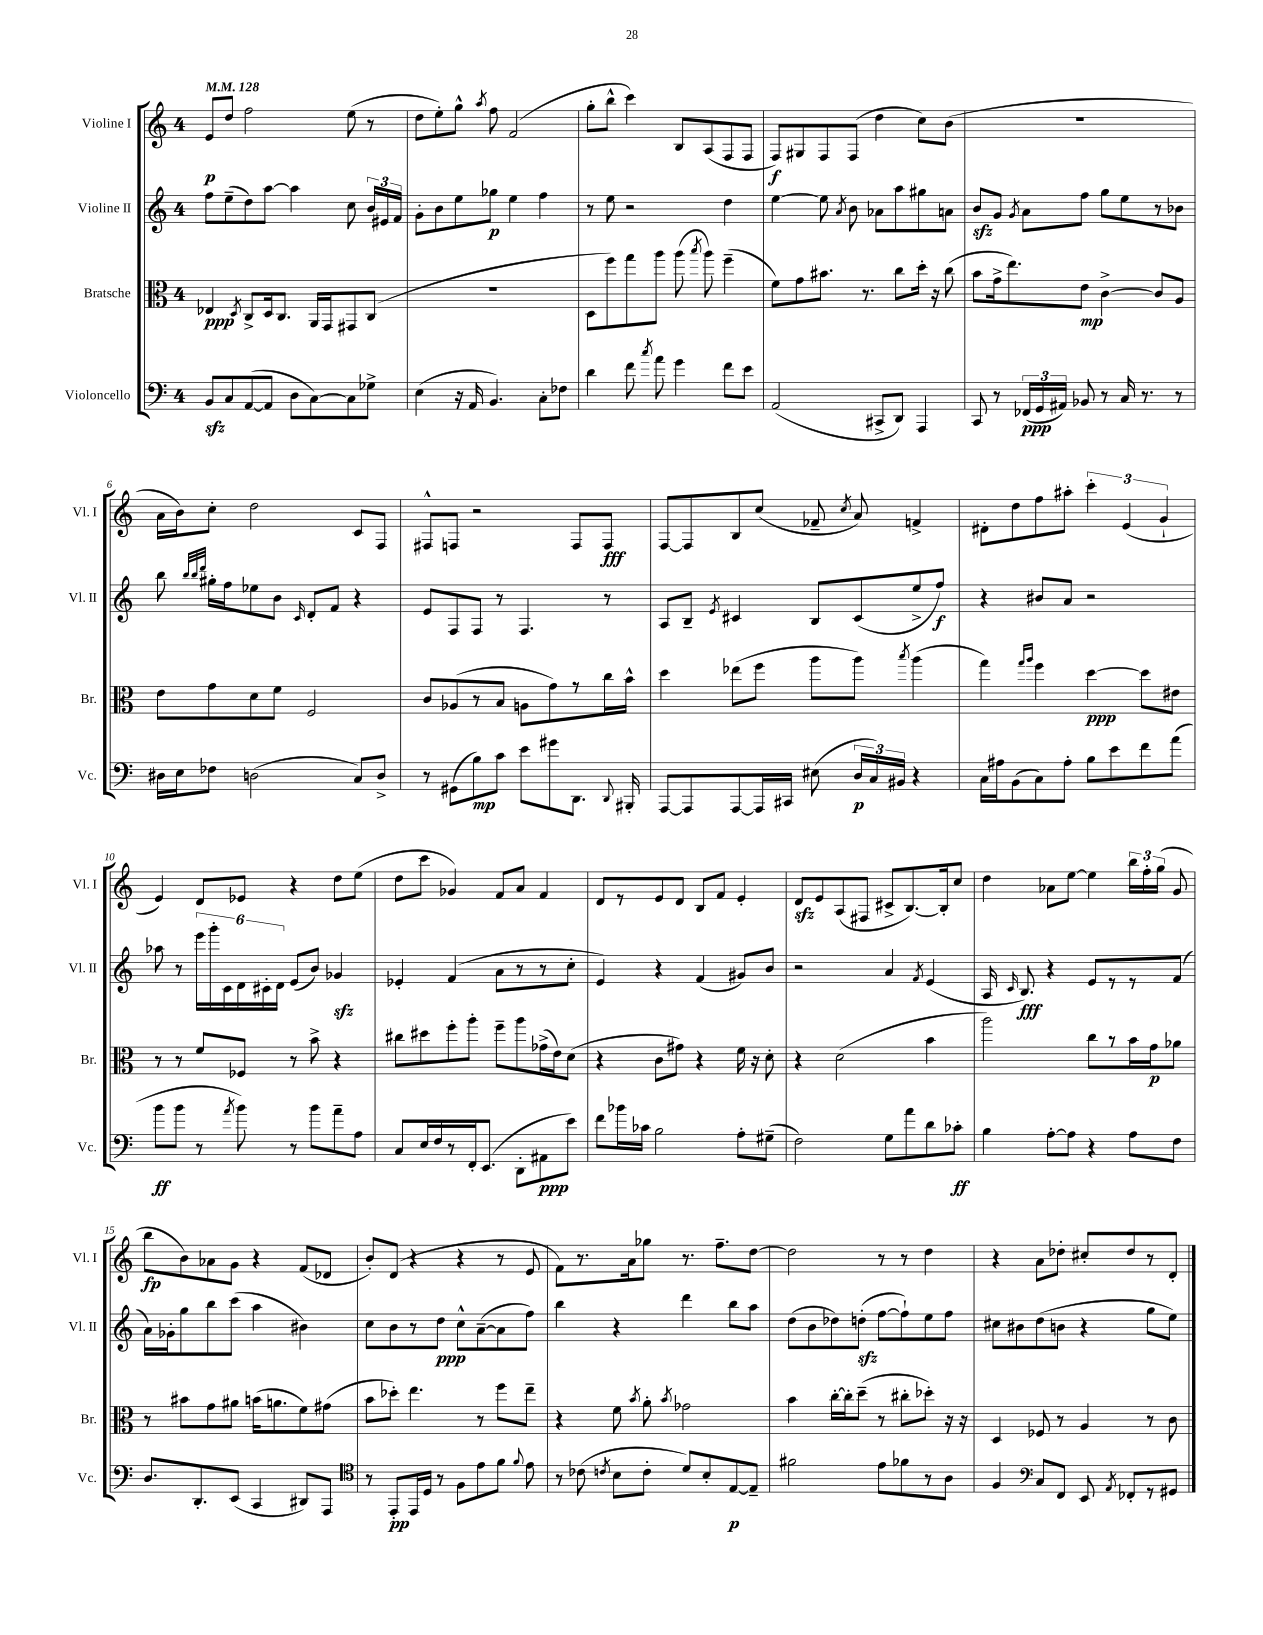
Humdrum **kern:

**kern	**kern	**kern	**kern
*staff4	*staff3	*staff2	*staff1
*clefF4	*clefC3	*clefG2	*clefG2
*k[]	*k[]	*k[]	*k[]
*M4/4	*M4/4	*M4/4	*M4/4
*MM128	*MM128	*MM128	*MM128
8BB	4E-	8ff	8e
8C	.	(8ee~	8dd
.	8qD	.	.
([8AA	8C^	8dd)	2ff
8AA]	16D	[8aa	.
.	8.C	.	.
8D	.	4aa]	.
[8C)	16AA	.	.
.	16GG	.	.
8C]	8GG#	8cc	(8ee
8G-^	(8C	24b	8r
.	.	24e#	.
.	.	24f	.
=	=	=	=
(4E	1r	8g'	8dd
.	.	8b	8ee')
16r	.	8ee	8gg^^
16AA	.	.	.
.	.	.	8qaa
4.BB)	.	8gg-	8ff
.	.	4ee	(2f
8C'	.	4ff	.
8F-	.	.	.
=	=	=	=
4d	8D	8r	8gg'
.	8ff)	8ee	8bb^^
8f	8gg	2r	4ccc)
8qcc	.	.	.
8a	8aa	.	.
4g	(8aa	.	8B
.	8qbb	.	.
.	8aa)	.	(8A
8f	(4ff~	4dd	8F
8e	.	.	8F
=	=	=	=
(2AA	8f)	[4ee	8F)
.	8g	.	8G#
.	8.b#	8ee]	8F
.	.	8qa	.
.	.	8b	(8F
.	8.r	.	.
8CC#^	.	8a-	4dd
8DD)	8cc	8aa	.
4AAA	16dd'	8gg#	8cc)
.	16r	.	.
.	(8cc	8a	(8b
=	=	=	=
8CC	8b	8b	1r
8r	16g^	8g	.
.	8.ee)	.	.
.	.	8qg	.
(24FF-	.	8a	.
24GG	.	.	.
24AA#)	.	.	.
8BB-	8e	8ff	.
8r	[4c^	8gg	.
16C	.	8ee	.
8.r	.	.	.
.	8c]	8r	.
8r	8A	8b-	.
=	=	=	=
16D#	8e	8bb	16a
16E	.	.	16b)
.	.	32qqbb	.
.	.	32qqbb	.
.	.	32qqddd	.
8F-	8g	16gg#'	8cc'
.	.	16ff	.
(2D	8d	8ee-	2dd
.	8f	8b	.
.	.	16qqc	.
.	2F	8d'	.
.	.	8f	.
8C)	.	4r	8c
8D^	.	.	8F
=	=	=	=
8r	8c	8e	8F#^^
(8GG#	(8A-	8F	8F
8B)	8r	8F	2r
8c	8B	8r	.
8e	8A	4.F	.
8g#	8g)	.	.
8.DD	8r	.	8F
.	16cc	8r	8F
8qqDD	.	.	.
16BBB#'	16b^^	.	.
=	=	=	=
[8AAA	4dd	8A	[8F
8AAA]	.	8B~	8F]
.	.	8qe	.
[8AAA	(8ee-	4c#	8B
16AAA]	8ff	.	(8cc
16CC#	.	.	.
(8E#	8aa	8B	8f-~
.	.	.	8qcc
24D	8aa)	(8c#	8a)
24C)	.	.	.
24BB#	.	.	.
.	8qbb	.	.
4r	(4aa	8ee^	4f^
.	.	8ff)	.
=	=	=	=
16C	4gg)	4r	8d#'
16A#	.	.	.
(8BB	.	.	8dd
.	16qqgg	.	.
.	16qqaa	.	.
8C)	4ff	8b#	8ff
8A#'	.	8a	8aa#'
8B	[4dd	2r	6ccc'
8e	.	.	.
.	.	.	(6e
8f	8dd]	.	.
.	.	.	6g`
(8a	8e#	.	.
=	=	=	=
8b	8r	8aa-	4e)
8b	8r	8r	.
8r	8f	24eee	8d
.	.	24ggg'	.
.	.	24c	.
8qa	.	.	.
8b)	8F-	24d	8e-
.	.	24c#'	.
.	.	24d	.
8r	8r	(8e	4r
8b	8b^	8b)	.
8a~	4r	4g-	8dd
8A	.	.	(8ee
=	=	=	=
8C	8cc#	4e-'	8dd
16E	8dd#	.	8ccc
16F	.	.	.
8r	8ff'	(4f	4g-)
16FF'	8aa'	.	.
(8.EE	.	.	.
.	8ff~	8a	8f
8DD'	8aa	8r	8a
8AA#	(16g-^	8r	4f
.	16e)	.	.
8e)	(8d	8cc'	.
=	=	=	=
8f	4r	4e)	8d
16b-	.	.	8r
16c-	.	.	.
2B	8c	4r	8e
.	8g#)	.	8d
.	4r	(4f	8B
.	.	.	8f
8A'	16f	8g#)	4e'
.	16r	.	.
(8G#~	8d'	8b	.
=	=	=	=
2F)	4r	2r	8d
.	.	.	8e
.	(2d	.	(8A
.	.	.	8F#
8G	.	4a	8c#^
8a	.	.	[8.B)
.	.	8qf	.
8d	4b	(4e	.
.	.	.	16B']
8c-'	.	.	8cc
=	=	=	=
4B	2aa)	16A	4dd
.	.	16qqc	.
.	.	8.B)	.
[8A'	.	4r	8a-
8A]	.	.	[8ee
4r	8cc	8e	4ee]
.	8r	8r	.
8A	16b	8r	24bb
.	.	.	24ff'
.	16g	.	.
.	.	.	(24gg
8F	8a-	(8f	8g
=	=	=	=
8.D	8r	16a)	8bb
.	.	16g-'	.
.	8b#	8gg	8b)
8.DD'	.	.	.
.	8g	8bb	8a-
(8EE	8a#	(8ccc	8g
4CC	(16b	4aa	4r
.	8.a	.	.
8DD#)	8f)	4b#)	(8f
8AAA	(8g#	.	8d-
=	=	=	=
*clefC4	*	*	*
8r	8b	8cc	8b')
8EE'	8dd-')	8b	(8d
16EE	4.ee	8r	4r
16D	.	.	.
8r	.	8dd	.
8F	.	8cc^^	4r
8e	8r	([8a~	.
8f	8ff	8a]	8r
8qqf	.	.	.
8e	8ee~	8ff)	8e
=	=	=	=
8r	4r	4bb	8f)
(8c-	.	.	8.r
8qc	.	.	.
8B	8f	4r	.
.	.	.	16a
.	8qb	.	.
8c'	8a'	.	8gg-
.	8qb	.	.
8d)	2g-	4ddd	8.r
8B'	.	.	.
.	.	.	8.ff~
[8E	.	8bb	.
8E~]	.	8aa	[8dd
=	=	=	=
2f#	4b	(8dd	2dd]
.	.	8b	.
.	[16cc'	8dd-)	.
.	16cc']	.	.
.	(8dd~	(8dd'	.
8e	8r	[8ff	8r
8f-	8cc#'	8ff`])	8r
8r	8dd-')	8ee	4dd
8A	16r	8ff	.
.	16r	.	.
=	=	=	=
4F	4D	8cc#	4r
.	.	8b#	.
*clefF4	*	*	*
8C	8F-	(8dd	8a
8FF	8r	8b	8dd-'
8EE	4A	4r	8cc#'
8qAA	.	.	.
8FF-'	.	.	8dd-
8r	8r	8gg	8r
8GG#	8c	8ee)	8d'
==	==	==	==
*-	*-	*-	*-
